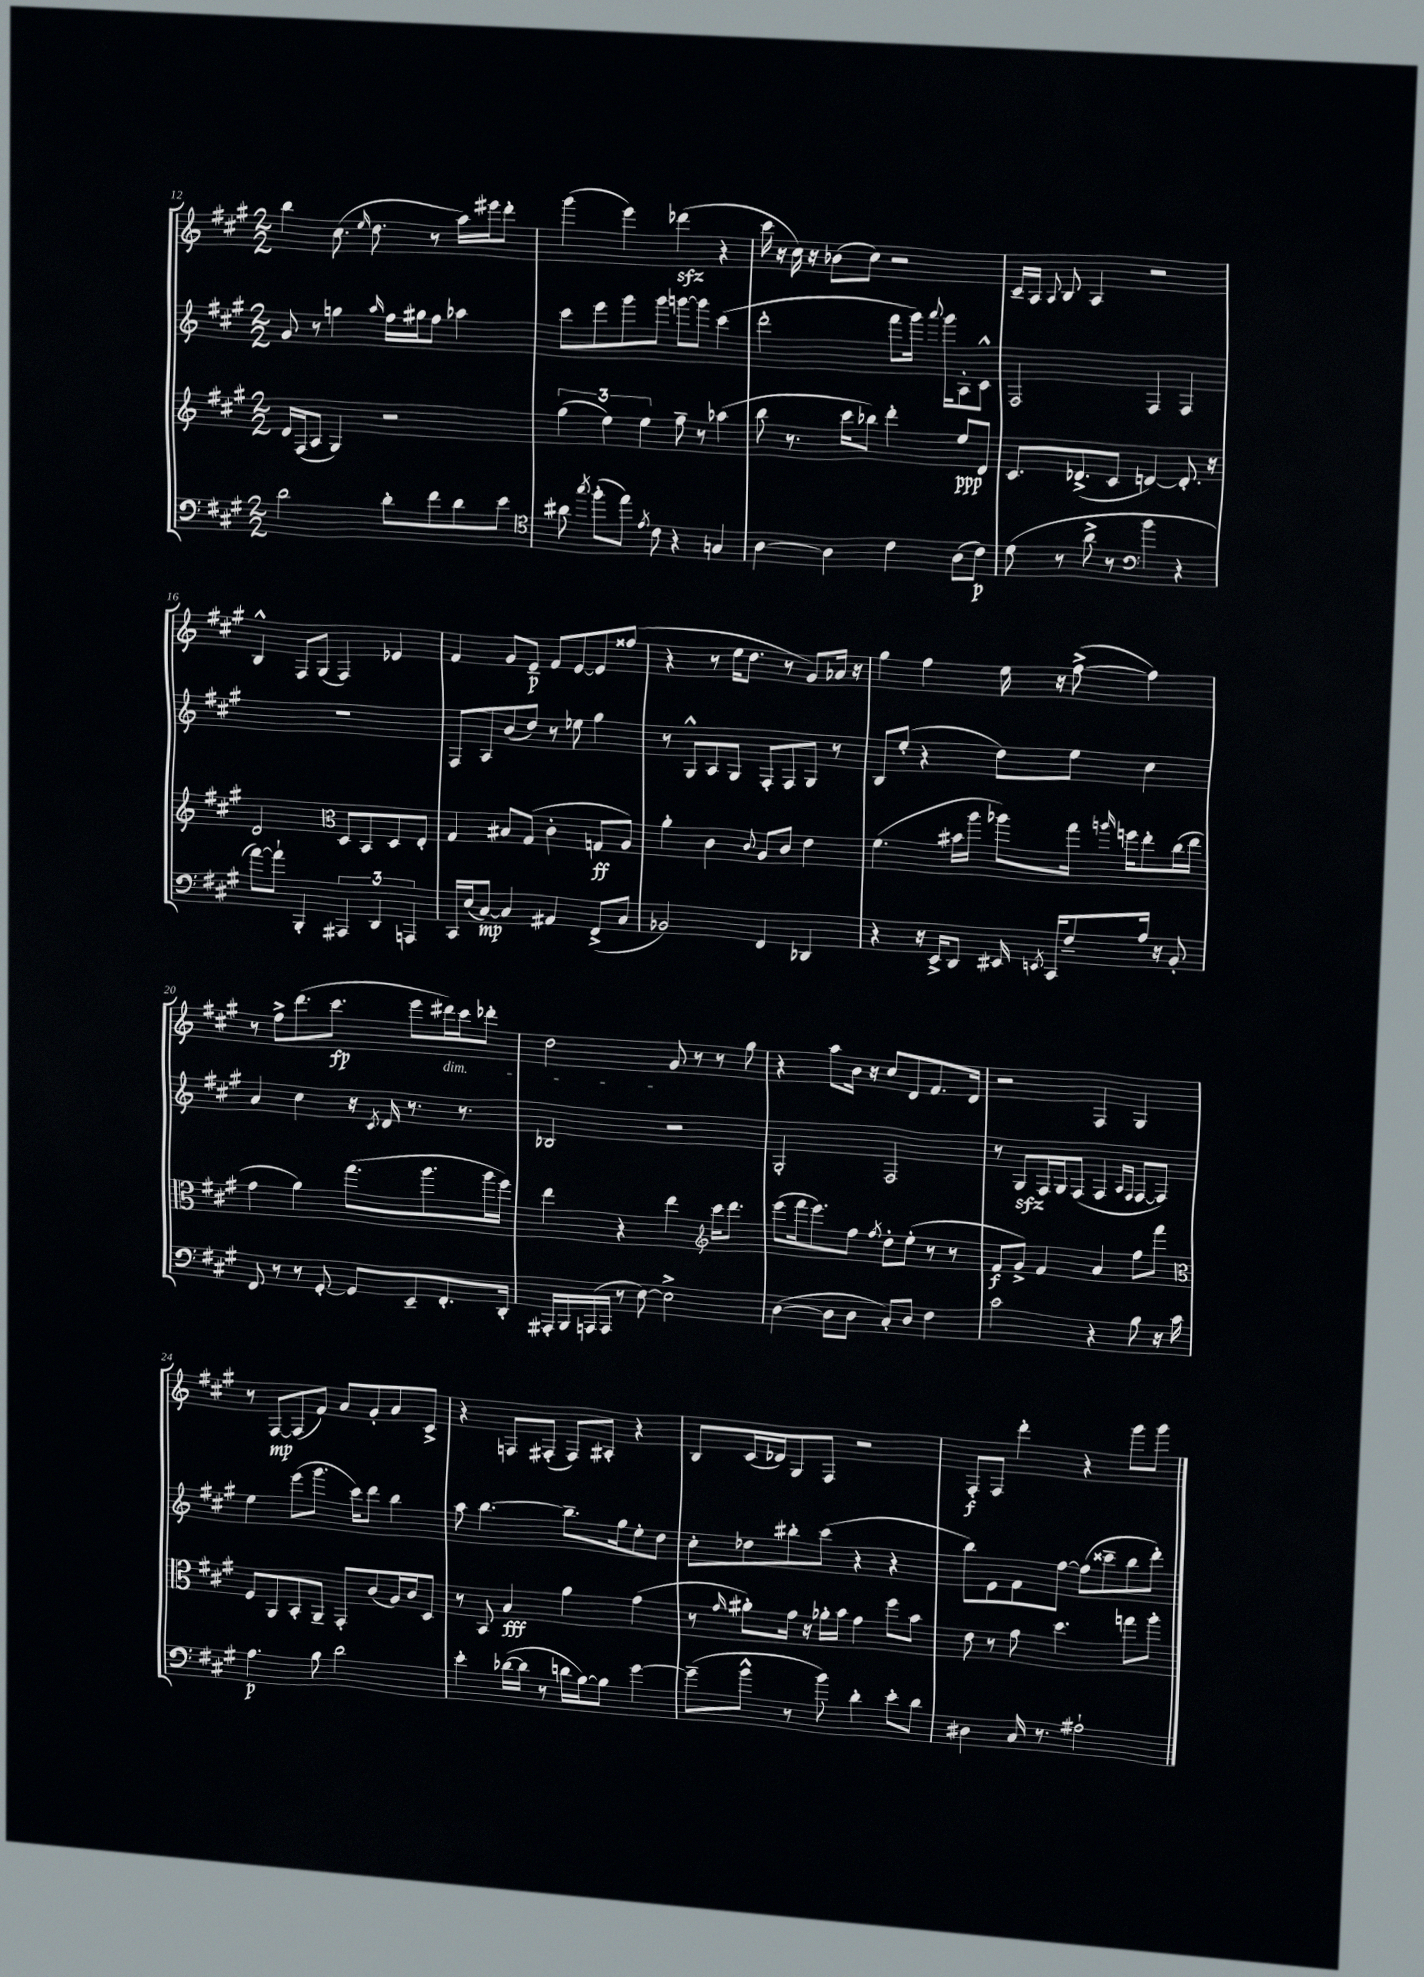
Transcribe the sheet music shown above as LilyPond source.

<<
\new StaffGroup <<
\new Staff = "s0" {
    \clef treble \key a \major \numericTimeSignature \time 2/2
    \autoBeamOff b''4 cis''8.( \grace { e''16 } d''8. r8 a''16[) eis'''16 d'''8]-. |
    gis'''4( e'''4) des'''4\sfz( r4 |
    cis'''16 r16 cis''16) r16 bes'8[( cis''8]) r2 |
    cis'16[-- a16] \appoggiatura { a8 } b8 a4 r2 |
    b4-^ fis8[ gis8]( fis4) ees'4 |
    fis'4 gis'8[ e'8]--\p fis'8[ e'8~ e'8 fisis''8]( |
    r4 r8 e''16[ d''8.] r8 gis'8[) aes'16] r16 |
    gis''4 fis''4 e''16 r16 fis''8~->( fis''4) |
    r8 fis''8[-> d'''8.( cis'''8.]\fp e'''8[ dis'''16\dim) cis'''16 des'''8]-. |
    d''2 gis'8\! r8 r8 gis''8 |
    r4 a''8[ b'16] r16 cis''8[ d'8 fis'8. d'16] |
    r2 fis4 gis4 |
    r8 fis8[~\mp fis8( fis'8]) a'8[ gis'8-. a'8 cis'8]-> |
    r4 f8[ fis8]-.( fis8[) ais8]-. r4 |
    b8[ cis'16( des'16) gis8 fis8] r2 |
    fis8[-.\f fis8] d'''4-. r4 gis'''8[ gis'''8] \bar "|." |
}
\new Staff = "s1" {
    \clef treble \key a \major \numericTimeSignature \time 2/2
    \autoBeamOff gis'8 r8 g''4 \grace { a''16 } fis''16[ gis''16 fis''8] aes''4 |
    cis'''8[ e'''8 gis'''8 gis'''8] g'''8[~ g'''8] cis'''4( |
    d'''2-. fis'''8[ gis'''16]) \appoggiatura { a'''8 } gis'''16[ a8-. cis'8]-^ |
    fis2 fis4 fis4 |
    R1 |
    fis8[ a8 b'8( d''8]) r8 ees''8 gis''4 |
    r8 gis8[-^ a8 gis8] fis8[-. fis8 gis8] r8 |
    b8[ e''8]-.( r4 d''8[) e''8] cis''4 |
    a'4 cis''4 r16 \acciaccatura { cis'8 } d'16 r8. r8. |
    bes2 r2 |
    gis2-. fis2 |
    r8 gis8[\sfz fis16 gis16 fis8]( fis4 \grace { a16[ fis16] } fis8[~ fis8]) |
    e''4 e'''8[( gis'''8.] cis'''16[) d'''8] b''4 |
    a''8 b''4.~ b''8.[-- gis''16 e''8-. d''8] |
    cis''8[-. des''8 bis''8-. cis'''8]( r4 r4 |
    b''8[) e'8 fis'8 fis''8]~ fis''8[( cisis'''8-- b''8 d'''8]-.) \bar "|." |
}
\new Staff = "s2" {
    \clef treble \key a \major \numericTimeSignature \time 2/2
    \autoBeamOff d'16[ fis16( a8] gis4) r2 |
    \tuplet 3/2 { gis''4( e''4) e''4 } fis''8-- r8 aes''4( |
    b''8 r8. cis'''16[ bes''8]) d'''4-. e''8[\ppp d'8] |
    cis'8.[ des'8.->( cis'8] d'4~) d'8.-. r16 |
    d'2 \clef alto d8[ b,8 d8 e8]-. |
    gis4 bis8[ gis8]( cis'4-. g8[\ff a8]) |
    a'4-. cis'4 \appoggiatura { cis'8 } a8[ cis'8] e'4 |
    fis'4.( bis'16[ a''16] aes''8[) gis''16] \grace { a''16 } f''16[ e''8-. cis''16( e''16] |
    gis'4 a'4) gis''8.[( a''8. a''16 fis''16]) |
    e''4 r4 e''4 \clef treble cis'''16[ d'''8.] |
    e'''8[( fis'''16 e'''8.) fis''8] \acciaccatura { fis''8 } d''8[-. e''8]-.( r8 r8 |
    fis'8[\f gis'8]->) fis'4 a'4 fis''8[ fis'''8] |
    \clef alto fis8[ a,8 b,8-. a,8]-- gis,8[-. cis'8( a16) cis'16 d8] |
    r8 b,8 b4\fff a'4 gis'4( |
    r8 \grace { gis'16 } ais'8[-.) gis'16] r16 aes'16[-. b'16] gis'4 fis''8[ b'8] |
    e'8 r8 gis'8 d''4. g''8[ a''8]-. \bar "|." |
}
\new Staff = "s3" {
    \clef bass \key a \major \numericTimeSignature \time 2/2
    \autoBeamOff d'2 d'8[-. fis'8 d'8 e'8] |
    \clef tenor ais'8 \acciaccatura { gis''8 } fis''8[-.( e''8]) \acciaccatura { e'8 } cis'8 r4 g4 |
    a4~ a4 cis'4 a8[( cis'8]\p) |
    d'8( r8 a'8-> r8 \clef bass b'4 r4 |
    a'8[~) a'8]-! b,,4-. \tuplet 3/2 { ais,,4 d,4 a,,4 } |
    cis,16[ e16( cis8]~\mp) cis4 ais,4 fis,8[->( cis8] |
    bes,2) fis,4 des,4 |
    r4 r16 e,16[-> d,8] eis,16 \acciaccatura { e,8 } cis,16[ fis8-- a16] r16 b,8-. |
    fis,8 r8 r8 gis,8~-. gis,8[ e,8-- fis,8.-. d,16]-. |
    ais,,16[-. b,,16 a,,16( a,,16] r8 e8~) e2-> |
    d4~( d8[ d8] cis8[-.) d8] fis4 |
    cis'2 r4 b8 r16 cis'16 |
    a4.\p b8 d'2 |
    e'4-. des'16[~( des'16] r8 d'16[ b16~) b8] gis'4~ |
    gis'8[--( b'8]-^ r8 b'8) d'4-. e'8[-. d'8] |
    dis4 cis16 r8. ais2-! \bar "|." |
}
>>
>>
\layout { \context { \Score currentBarNumber = #12 } }
